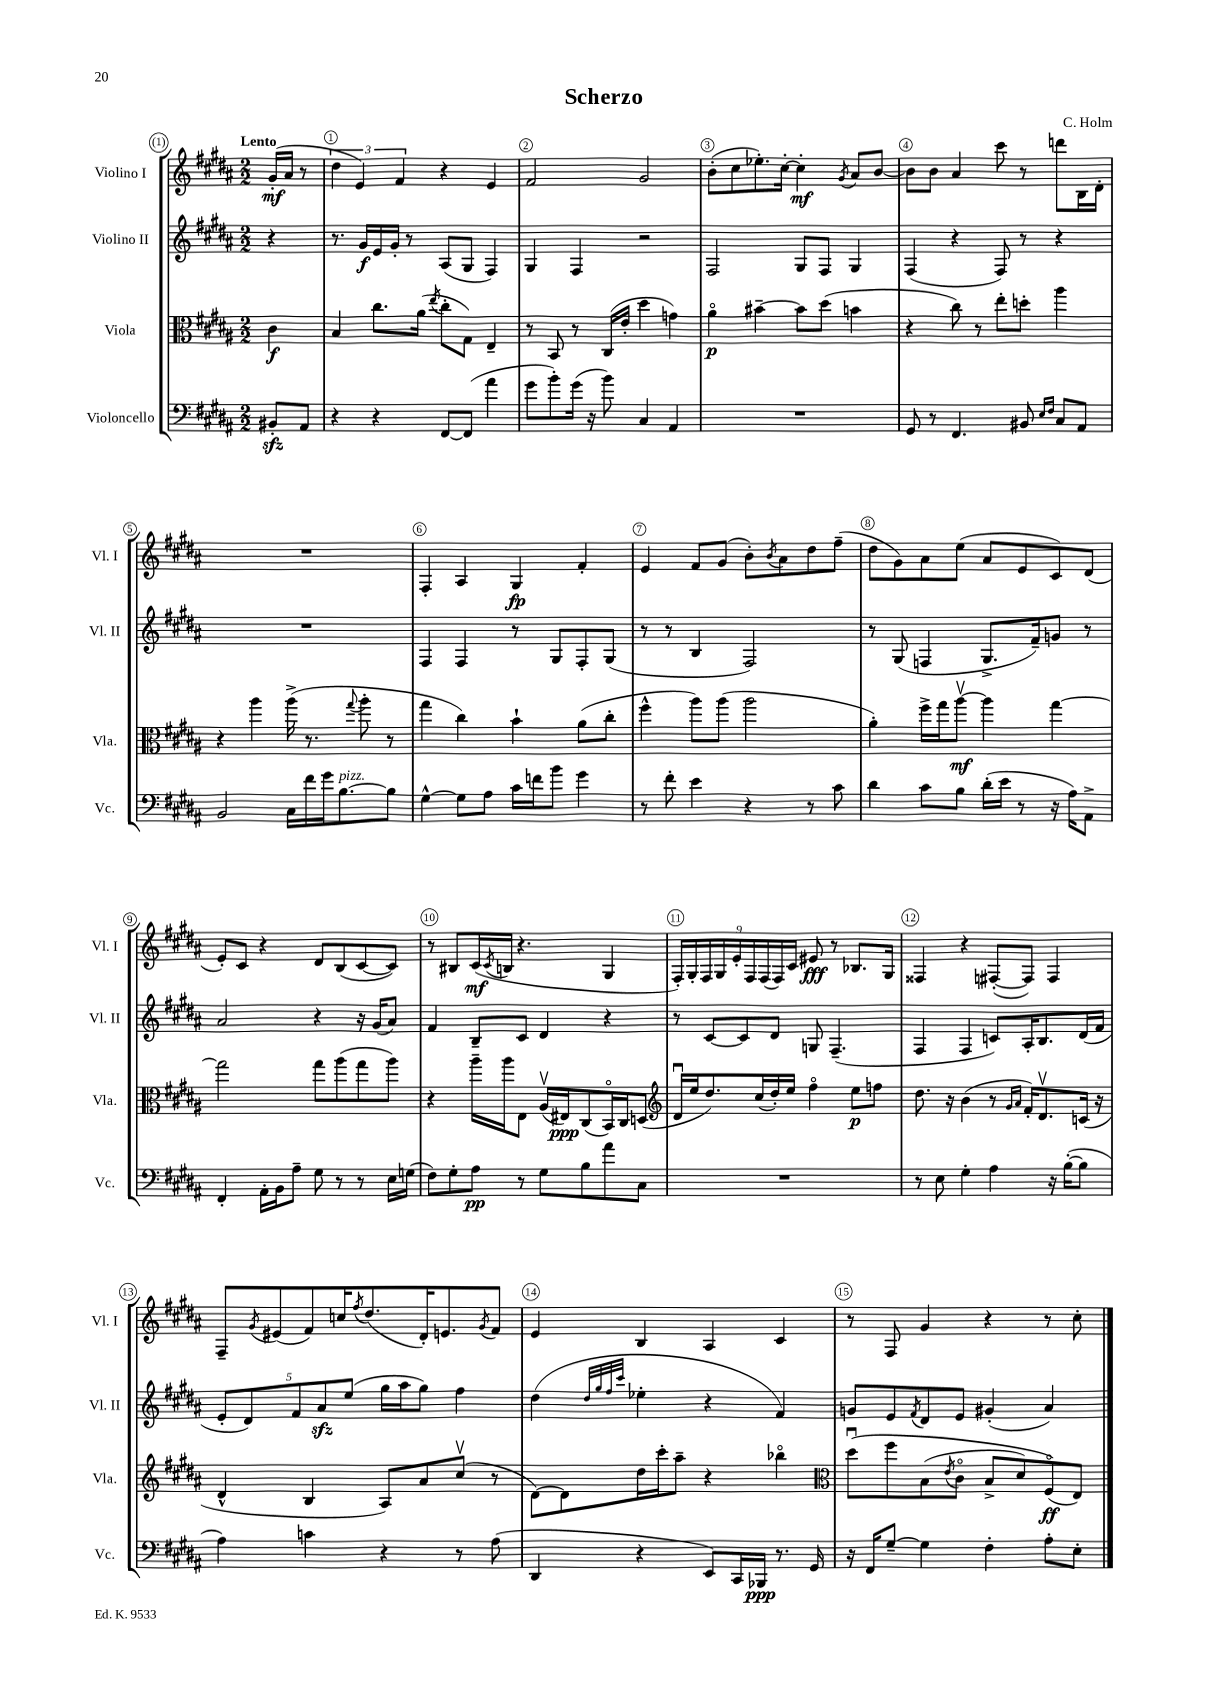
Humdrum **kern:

**kern	**kern	**kern	**kern
*staff4	*staff3	*staff2	*staff1
*clefF4	*clefC3	*clefG2	*clefG2
*k[f#c#g#d#a#]	*k[f#c#g#d#a#]	*k[f#c#g#d#a#]	*k[f#c#g#d#a#]
*M2/2	*M2/2	*M2/2	*M2/2
8BB#'/L	4c#\	4r	(16g#'/LL
.	.	.	16a#/JJ
8AA#/J	.	.	8r
=	=	=	=
4r	4B/	8.r	6dd#\
.	.	.	6e/)
.	.	16g#/LL	.
4r	8.cc#\L	16e/	.
.	.	16g#'/JJ	.
.	.	.	6f#/
.	.	8r	.
.	(16a#\Jk	.	.
.	8qee/	.	.
[8FF#/L	8cc#'\L	(8A#/L	4r
(8FF#/]J	8G#\J)	8G#/J	.
4a#\	4E~/	4F#/)	4e/
=	=	=	=
8g#\L	8r	4G#/	2f#/
8b'\)	8BB/	.	.
(16g#\Jk	8r	4F#/	.
16r	.	.	.
8b\)	(16C#/LL	.	.
.	16e'/JJ	.	.
4C#/	4dd#\	2r	2g#/
4AA#/	4g\)	.	.
=	=	=	=
1r	4a#o\	2F#/	(8b'\L
.	.	.	8cc#\
.	[4b#~\	.	8.ee-'\)
.	.	.	[16cc#'\Jk
.	8b#\]L	8G#/L	4cc#'\]
.	(8dd#\J	8F#/J	.
.	.	.	8qg#/
.	4b\	4G#/	8a#/L
.	.	.	[8b/J
=	=	=	=
8GG#/	4r	(4F#/	8b\]L
8r	.	.	8b\J
4.FF#/	8cc#\)	4r	4a#/
.	8r	.	.
.	8ee'\L	8F#/)	8ccc#\
8BB#/	8dd'\J	8r	8r
16qqE/LL	.	.	.
16qqF#/JJ	.	.	.
8C#/L	4aa#\	4r	8ddd\L
8AA#/J	.	.	16B\L
.	.	.	16d#'\JJ
=	=	=	=
2BB/	4r	1r	1r
.	4aa#\	.	.
16C#\LL	(16aa#^\	.	.
16f#\	8.r	.	.
16g#\J	.	.	.
[8.B\	.	.	.
.	8qqgg#/	.	.
.	8aa#'\	.	.
8B\]J	8r	.	.
=	=	=	=
[4G#^^\	4gg#\	4F#/	4F#'/
8G#\]L	4cc#\)	4F#/	4A#/
8A#\J	.	.	.
16c#\LL	4b`\	8r	4G#/
16f\J	.	.	.
8b\J	.	8G#/L	.
4g#\	(8a#\L	8F#'/	4f#'/
.	8cc#'\J	(8G#/J	.
=	=	=	=
8r	4ff#^^\	8r	4e/
8f#'\	.	8r	.
4e\	8aa#\L)	4B/	8f#/L
.	(8aa#\J	.	(8g#/J
4r	2aa#\	2F#/)	8b'\L)
.	.	.	8qb/
.	.	.	8a#\
8r	.	.	8dd#\
8c#\	.	.	(8ff#~\J
=	=	=	=
4d#\	4a#'\)	8r	8dd#\L
.	.	(8G#/	8g#\)
8c#\L	16ff#^\LL	4F/	8a#\
.	16gg#\J	.	.
8B\J	[8aa#v\J	.	(8ee\J
(16d#'\LL	4aa#\]	8.G#^/L	8a#/L
16e\JJ	.	.	.
8r	.	.	8e/
.	.	16f#~/k)	.
16r	[4gg#\	8g/J	8c#/)
16A#\LK)	.	.	.
8AA#^\J	.	8r	(8d#/J
=	=	=	=
4FF#'/	2gg#\]	2a#/	8e'/L)
.	.	.	8c#/J
16AA#'\LL	.	.	4r
16BB\J	.	.	.
8A#~\J	.	.	.
8G#\	8gg#\L	4r	8d#/L
8r	(8aa#\	.	(8B/
8r	8gg#\	16r	[8c#/
.	.	(16g#/LK	.
16E\LL	8aa#\J)	8a#/J)	8c#/]J)
(16G\JJ	.	.	.
=	=	=	=
8F#\L)	4r	4f#/	8r
8G#'\	.	.	8B#/L
8A#\J	16aa#~\LL	8B~/L	(16c#/L
.	.	.	8qc#/
.	16aa#\J	.	16B/JJ
8r	8E\J	8c#/J	4.r
8G#\L	(16A#v/LL	4d#/	.
.	16E#/J)	.	.
8B\	(8C#/	.	.
8a#\	16BBo/L)	4r	4G#/
.	16C#/J	.	.
8C#\J	(8D/J	.	.
=	=	=	=
*	*clefG2	*	*
1r	16d#u/LL	8r	18F#'/LL)
.	.	.	18G#'/
.	16ee/J	.	.
.	.	.	18F#/
.	8.dd#/)	[8c#/L	.
.	.	.	18G#/
.	.	.	18e'/
.	.	8c#/]	.
.	.	.	18F#/
.	(16cc#/L	.	.
.	.	.	(18F#/
.	16dd#'/)	8d#/J	.
.	.	.	18F#/)
.	16ee/JJ	.	.
.	.	.	18c#/JJ
.	4ff#o\	8G/	8e#/
.	.	(4.F#~/	8r
.	8ee\L	.	8.B-/L
.	8ff\J	.	.
.	.	.	16G#/Jk
=	=	=	=
8r	8.dd#\	4F#/	4F##/
8E\	.	.	.
.	16r	.	.
4G#'\	(4b\	4F#/	4r
4A#\	8r	8c/L)	([8F#'/L
.	16qqg#/LL	.	.
.	16qqa#/JJ	.	.
.	16f#'/LK)	16A#'/K	8F#/]J)
.	8.d#v/	8.B/	.
16r	.	.	4F#/
([16B'\LK	.	.	.
8B\]J	(16c/Jk	(16d#/L	.
.	16r	16f#/JJ	.
=	=	=	=
4A#\)	4d#^^/	10e'/L	8F#~/L
.	.	10d#/)	.
.	.	.	8qg#/
.	.	.	(8e#/
.	.	10f#/	.
4c\	4B/	.	8f#/)
.	.	10a#/	.
.	.	.	16cc/K
.	.	(10ee/J	.
.	.	.	8qff#/
.	.	.	(8.dd#/
4r	8A#/L)	16gg#\LL	.
.	.	16aa#\J	.
.	8a#/	8gg#\J)	16d#'/K)
.	.	.	8.e/
8r	(8cc#v/J	4ff#\	.
.	.	.	8qg#/
(8A#\	8r	.	8f#/J
=	=	=	=
4DD#/	[8d#\L)	(4dd#\	4e/
.	8d#\]	.	.
.	.	32qqdd#/LLL	.
.	.	32qqgg#/	.
.	.	32qqff#/	.
.	.	32qqccc#/JJJ	.
4r	16dd#\L	4ee-'\	4B/
.	16ccc#'\J	.	.
.	8aa#~\J	.	.
8EE/L)	4r	4r	4A#/
16CC#/L	.	.	.
16BBB-/JJ	.	.	.
8.r	4bb-o\	4f#/)	4c#/
16GG#/	.	.	.
=	=	=	=
*	*clefC3	*	*
16r	&(8dd#u\L	8g/L	8r
16FF#/LK	.	.	.
[8G#~/J	8ff#\	8e/	8F#/
.	.	8qf#/	.
4G#\]	(8B\	8d#/	4g#/
.	8qe/	.	.
.	8c#o\J	8e/J	.
4F#'\	8B^/L	(4g#'/	4r
.	8d#/)	.	.
8A#'\L	(8F#o/&)	4a#/)	8r
8E'\J	8E/J)	.	8cc#'\
==	==	==	==
*-	*-	*-	*-
